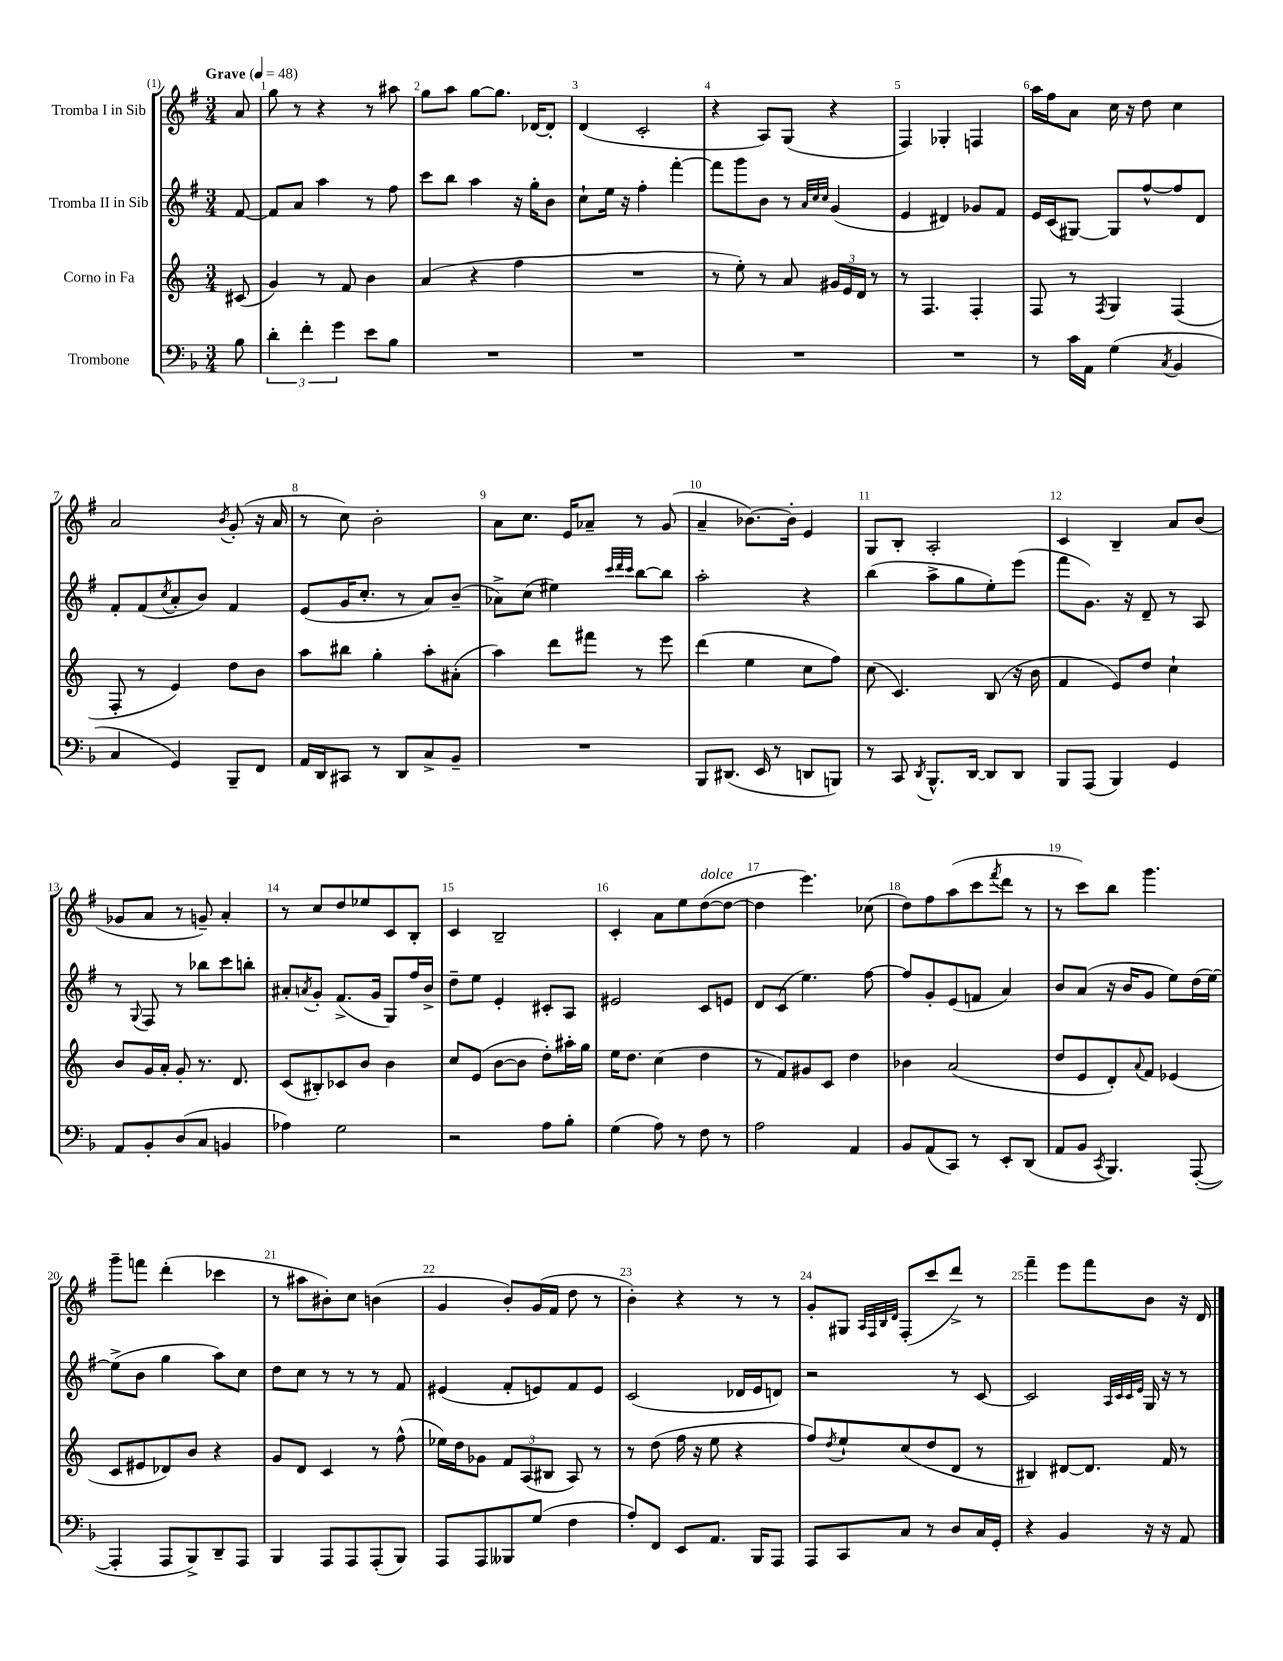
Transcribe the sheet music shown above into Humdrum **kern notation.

**kern	**kern	**kern	**kern
*staff4	*staff3	*staff2	*staff1
*clefF4	*clefG2	*clefG2	*clefG2
*k[b-]	*k[]	*k[f#]	*k[f#]
*M3/4	*M3/4	*M3/4	*M3/4
*MM48	*MM48	*MM48	*MM48
8B-	(8c#	[8f#	8a
=	=	=	=
6d'	4g)	8f#]	8gg
.	.	8a	8r
6f'	.	.	.
.	8r	4aa	4r
6g	.	.	.
.	8f	.	.
8e	4b	8r	8r
8B-	.	8ff#	8aa#
=	=	=	=
2.r	(4a	8ccc	8gg
.	.	8bb	8aa
.	4r	4aa	[8gg
.	.	.	8.gg]
.	4ff	16r	.
.	.	16gg'	[16d-
.	.	8b	8d-']
=	=	=	=
2.r	2.r	8cc`	(4d
.	.	16ee	.
.	.	16r	.
.	.	4ff#'	2c'
.	.	[4fff#'	.
=	=	=	=
2.r	8r	8fff#]	4r
.	8ee')	8ggg	.
.	8r	8b	8A)
.	8a	8r	(8G
.	.	32qqa	.
.	.	32qqcc	.
.	.	32qqcc	.
.	24g#	(4g	4r
.	24e	.	.
.	24d	.	.
.	8r	.	.
=	=	=	=
2.r	8r	4e	4F#)
.	4.F	.	.
.	.	4d#)	4G-'
.	4F'	8g-	4F
.	.	8f#	.
=	=	=	=
8r	8F	16e	16aa
.	.	(16c	16ff#
16c	8r	[8G#)	8a
16AA	.	.	.
.	8qF	.	.
(4G	4G	8G#]	16cc
.	.	.	16r
.	.	[8ff#^^	8dd
8qC	.	.	.
4BB-	(4F	8ff#]	4cc
.	.	8d	.
=	=	=	=
4C	8F'	8f#'	2a
.	8r	(8f#	.
.	.	8qcc	.
4GG)	4e)	8a'	.
.	.	8b)	.
.	.	.	8qb
8BBB-~	8dd	4f#	(8g'
8FF	8b	.	16r
.	.	.	16a
=	=	=	=
16AA	8aa	(8e	8r
16DD	.	.	.
8CC#	8bb#	16g	8cc)
.	.	8.cc'	.
8r	4gg'	.	2b'
8DD	.	8r	.
8C^	8aa'	8a)	.
8BB-~	(8a#'	(8b~	.
=	=	=	=
2.r	4aa)	8a-^)	8a
.	.	(8cc	8.cc
.	8ddd	4ee#)	.
.	.	.	16e
.	8fff#	.	8a-~
.	.	32qqccc	.
.	.	32qqddd	.
.	.	32qqccc	.
.	8r	[8bb	8r
.	8eee	8bb]	(8g
=	=	=	=
8BBB-	(4ddd	2aa'	4a~
(8.DD#	.	.	.
.	4ee	.	[8.b-)
16EE	.	.	.
8r	.	.	.
.	.	.	16b-']
8DD	8cc	4r	4e
8BBB)	8ff)	.	.
=	=	=	=
8r	(8cc	(4bb	8G
8CC	4.c)	.	8B'
8qDD	.	.	.
8.BBB-^^	.	8aa^	2A'
.	.	8gg	.
[16DD	.	.	.
8DD]	(8B	8ee')	.
8DD	16r	(8eee	.
.	16b	.	.
=	=	=	=
8BBB-	4f	8fff#	4c
(8AAA	.	8.g)	.
4BBB-)	8e)	.	4B~
.	.	16r	.
.	8dd	8d~	.
4GG	4cc`	8r	8a
.	.	8A	(8b
=	=	=	=
8AA	8b	8r	8g-
.	.	8qqG	.
8BB-'	16g	8F#	8a
.	16a'	.	.
(8D	8g'	8r	8r
8C	8.r	8bb-	8g~)
4BB	.	8ccc	4a'
.	8.d	.	.
.	.	8bb'	.
=	=	=	=
4A-)	(8c	8a#'	8r
.	.	8qa	.
.	8B#')	8g'	8cc
2G	8c-	(8.f#^	8dd
.	8b	.	8ee-
.	.	16g	.
.	4b	8G)	8c
.	.	16ff#	8B'
.	.	16b^	.
=	=	=	=
2r	8cc	8dd~	4c
.	(8e	8ee	.
.	[8b	4e'	2B~
.	8b]	.	.
8A	8dd')	8c#'	.
8B-'	16aa#'	8A	.
.	16gg	.	.
=	=	=	=
(4G	16ee	2e#	4c'
.	8.dd	.	.
8A)	(4cc	.	8a
8r	.	.	8ee
8F	4dd	8c	([8dd
8r	.	8e	8dd_
=	=	=	=
2A	8r	8d	4dd]
.	8f)	(8c	.
.	8g#	4.ee)	4.eee)
.	8c	.	.
4AA	4dd	.	.
.	.	[8ff#	(8cc-
=	=	=	=
8BB-	4b-	8ff#]	8dd)
(8AA	.	8g'	8ff#
8CC)	(2a	(8e	(8aa
8r	.	8f	8ccc
.	.	.	8qfff#
8EE'	.	4a)	8ddd
(8DD	.	.	8r
=	=	=	=
8AA	8dd	8b	8r
8BB-	8e	(8a	8ccc)
8qCC	.	.	.
4.BBB-)	8d')	16r	8bb
.	.	16b	.
.	8qqa	.	.
.	8f	8g	4.ggg
.	(4e-	8ee)	.
([8AAA'	.	(16dd	.
.	.	[16ee)	.
=	=	=	=
4AAA']	8c	(8ee^]	8ggg~
.	8e#	8b	8fff
8AAA	8d-)	4gg	(4ddd'
8BBB-^)	8b	.	.
8DD~	4r	8aa)	4ccc-
8AAA	.	8cc	.
=	=	=	=
4BBB-	8g	8dd	8r
.	8d	8cc	8aa#
8AAA	4c	8r	8b#')
8AAA	.	8r	8cc
(8AAA'	8r	8r	(4b
8BBB-)	(8ff^^	8f#	.
=	=	=	=
8AAA	16ee-)	(4e#	4g
.	16dd	.	.
8AAA	8g-	.	.
8BBB--	12f	8f#'	8b')
.	(12A	.	.
(8G	.	8e)	(16g
.	12B#	.	.
.	.	.	16f#
4F	8A)	8f#	8dd
.	8r	8e	8r
=	=	=	=
8A')	8r	(2c	4b')
8FF	(8dd	.	.
8EE	16ff	.	4r
.	16r	.	.
8.AA	8ee	.	.
.	4r	16d-	8r
16BBB-	.	16e	.
8AAA	.	8d)	8r
=	=	=	=
8AAA	8ff)	2r	8g'
.	8qdd	.	.
8CC	8ee`	.	8G#
.	.	.	32qqA
.	.	.	32qqF#
.	.	.	32qqB
.	.	.	32qqd
8C	(8cc	.	(8F#'
8r	8dd	.	8ccc
8D	8d	8r	8ddd^)
16C	8r	[8c	8r
16GG'	.	.	.
=	=	=	=
4r	4B#)	2c]	4fff#~
4BB-	[8d#	.	8eee
.	8.d#]	.	8fff#
.	.	32qqA	.
.	.	32qqc	.
.	.	32qqc	.
.	.	32qqe	.
16r	.	16G	8b
16r	16f	16r	.
8AA	8r	8r	16r
.	.	.	16d
==	==	==	==
*-	*-	*-	*-
